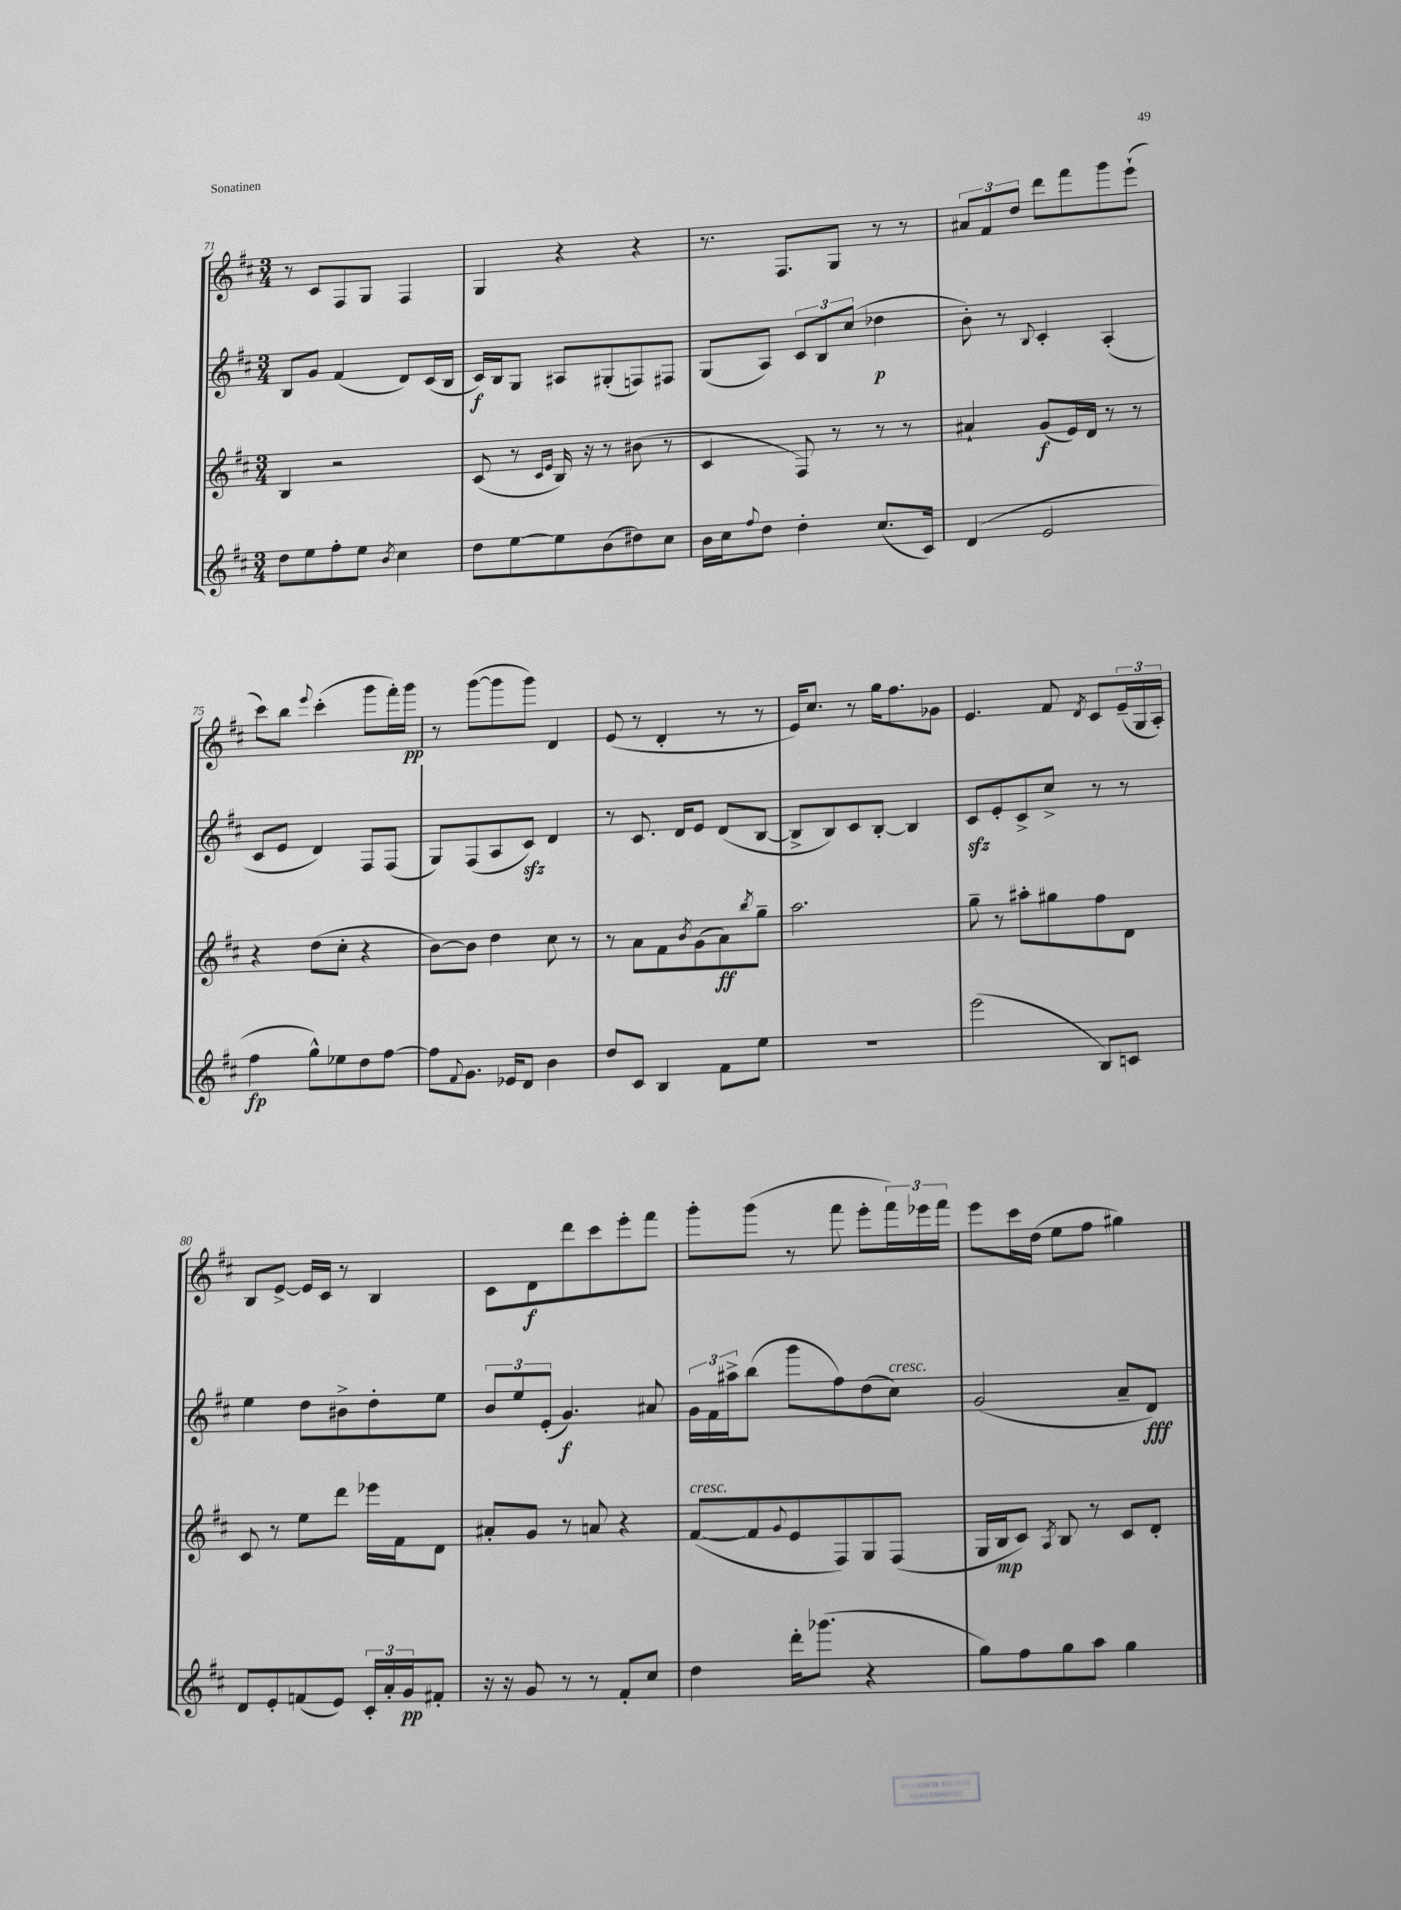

**kern	**dynam	**kern	**dynam	**kern	**dynam	**kern	**dynam
*part4	*part4	*part3	*part3	*part2	*part2	*part1	*part1
*staff4	*staff4	*staff3	*staff3	*staff2	*staff2	*staff1	*staff1
*clefG2	*	*clefG2	*	*clefG2	*	*clefG2	*
*k[f#c#]	*	*k[f#c#]	*	*k[f#c#]	*	*k[f#c#]	*
*M3/4	*	*M3/4	*	*M3/4	*	*M3/4	*
=71	=71	=71	=71	=71	=71	=71	=71
8dd\L	.	4B/	.	8B/L	.	8r	.
8ee\	.	.	.	8g/J	.	8c#/L	.
8ff#'\	.	2r	.	(4f#/	.	8F#/	.
8ee\J	.	.	.	.	.	8G/J	.
8qb/	.	.	.	.	.	.	.
4cc#\	.	.	.	8d/L)	.	4F#/	.
.	.	.	.	(16c#/L	.	.	.
.	.	.	.	16B/JJ	.	.	.
=72	=72	=72	=72	=72	=72	=72	=72
8dd\L	.	(8c#/	.	16c#/LL)	f	4G/	.
.	.	.	.	16B/J	.	.	.
[8ee\	.	8r	.	8G/J	.	.	.
.	.	16qqc#/LL	.	.	.	.	.
.	.	16qqe/JJ	.	.	.	.	.
8ee\]	.	16B/)	.	8A#X/L	.	4r	.
.	.	16r	.	.	.	.	.
(8b\	.	8r	.	(8G#X'/	.	.	.
8dd#X\)	.	(8b#X\	.	8Fn/)	.	4r	.
8cc#\J	.	8r	.	8F#X/J	.	.	.
=73	=73	=73	=73	=73	=73	=73	=73
16b\LL	.	4c#/	.	(8G/L	.	8.r	.
16cc#\J	.	.	.	.	.	.	.
8qqff#/	.	.	.	.	.	.	.
8dd\J	.	.	.	8A/J)	.	.	.
.	.	.	.	.	.	8.F#/L	.
4dd'\	.	8F#/)	.	12c#/L	.	.	.
.	.	.	.	12B/	.	.	.
.	.	8r	.	.	.	8G/J	.
.	.	.	.	(12cc#/J	.	.	.
(8.cc#/L	.	8r	.	4dd-X\	p	8r	.
.	.	8r	.	.	.	8r	.
16c#/Jk)	.	.	.	.	.	.	.
=74	=74	=74	=74	=74	=74	=74	=74
(4d/	.	4a#X`/	.	8b'\)	.	12a#X/L	.
.	.	.	.	.	.	12f#/	.
.	.	.	.	8r	.	.	.
.	.	.	.	.	.	12dd/J	.
.	.	.	.	8qqB/	.	.	.
2e/	.	(8g/L	f	4c#'/	.	8ddd\L	.
.	.	16e/L)	.	.	.	8fff#\	.
.	.	16d/JJ	.	.	.	.	.
.	.	8r	.	(4A'/	.	8ggg\	.
.	.	8r	.	.	.	(8eee`\J	.
!!LO:LB:g=z
=75	=75	=75	=75	=75	=75	=75	=75
4ff#\	fp	4r	.	8c#/L	.	8ccc#\L)	.
.	.	.	.	8e/J	.	8bb\J	.
.	.	.	.	.	.	8qqeee/	.
8gg^^\L)	.	(8dd\L	.	4d/)	.	(4ccc#'\	.
8ee-X\	.	8cc#'\J	.	.	.	.	.
8dd\	.	4r	.	8F#/L	.	8ggg\L	.
[8ff#\J	.	.	.	(8F#/J	.	16fff#'\L)	.
.	.	.	.	.	.	16ggg\JJ	pp
=76	=76	=76	=76	=76	=76	=76	=76
8ff#\L]	.	[8b\L)	.	8G/L)	.	8r	.
8qqf#/	.	.	.	.	.	.	.
8.g\J	.	8b\J]	.	(8F#/	.	([8ggg\L	.
.	.	4dd\	.	8A/	.	8ggg\]	.
16e-X/KL	.	.	.	.	.	.	.
8d/J	.	.	.	8c#zz/J)	.	8ggg\J)	.
4b\	.	8cc#\	.	4d/	.	4d/	.
.	.	8r	.	.	.	.	.
=77	=77	=77	=77	=77	=77	=77	=77
8dd/L	.	8r	.	8r	.	(8e/	.
8c#/J	.	8a\L	.	8.c#/	.	8r	.
4B/	.	8f#\	.	.	.	4d'/	.
.	.	.	.	16d/KL	.	.	.
.	.	8qb/	.	.	.	.	.
.	.	(8g\	.	8e/J	.	.	.
8f#\L	.	8a\)	ff	(8d/L	.	8r	.
.	.	8qbb/	.	.	.	.	.
8ee\J	.	8gg~\J	.	[8B/J	.	8r	.
=78	=78	=78	=78	=78	=78	=78	=78
2.r	.	2.aa\	.	8B^/L]	.	16e/KL)	.
.	.	.	.	.	.	8.cc#/J	.
.	.	.	.	8B/)	.	.	.
.	.	.	.	8c#/	.	8r	.
.	.	.	.	[8B'/J	.	16gg\KL	.
.	.	.	.	.	.	8.ff#\	.
.	.	.	.	4B/]	.	.	.
.	.	.	.	.	.	8g-X\J	.
=79	=79	=79	=79	=79	=79	=79	=79
(2eee\	.	8gg~\	.	8c#zz/L	.	4.e/	.
.	.	8r	.	8e'/	.	.	.
.	.	8aa#X'\L	.	8c#^/	.	.	.
.	.	8gg#X\	.	8cc#^/J	.	8f#/	.
.	.	.	.	.	.	8qd/	.
8B/L)	.	8ff#\	.	8r	.	8c#/L	.
8cn/J	.	8d\J	.	8r	.	(24e~/L	.
.	.	.	.	.	.	24G/	.
.	.	.	.	.	.	24A'/JJ)	.
!!LO:LB:g=z
=80	=80	=80	=80	=80	=80	=80	=80
8d/L	.	8c#/	.	4ee\	.	8B/L	.
8e'/	.	8r	.	.	.	[8e^/J	.
(8fn/	.	8ee\L	.	8dd\L	.	16e/LL]	.
.	.	.	.	.	.	16c#/JJ	.
8e/J)	.	8ddd\J	.	8b#X^\	.	8r	.
24c#'/LL	.	16eee-X\LL	.	8dd'\	.	4B/	.
24a'/	.	.	.	.	.	.	.
.	.	16f#\J	.	.	.	.	.
24g/J	pp	.	.	.	.	.	.
8f#X'/J	.	8d\J	.	8ee\J	.	.	.
=81	=81	=81	=81	=81	=81	=81	=81
16r	.	8a#X'/L	.	12b/L	.	8c#\L	.
16r	.	.	.	.	.	.	.
.	.	.	.	12ee/	.	.	.
8g/	.	8g/J	.	.	.	8d\	f
.	.	.	.	(12e'/J	.	.	.
8r	.	8r	.	4.g/)	f	8ddd\	.
8r	.	8an/	.	.	.	8ccc#\	.
8f#'/L	.	4r	.	.	.	8eee'\	.
8cc#/J	.	.	.	8a#X/	.	8fff#\J	.
=82	=82	=82	=82	=82	=82	=82	=82
!	!	!LO:TX:a:i:t=cresc.	!	!	!	!	!
4dd\	.	([8f#/L	.	24g\LL	.	8ggg'\L	.
.	.	.	.	24f#\	.	.	.
.	.	.	.	24aa#X^\J	.	.	.
.	.	8f#/]	.	(8bb\J	.	(8ggg\J	.
.	.	8qqg/	.	.	.	.	.
16ddd'\KL	.	8e/	.	8ggg\L	.	8r	.
(8.ggg-X\J	.	.	.	.	.	.	.
.	.	8F#/)	.	8ff#\)	.	8fff#\	.
4r	.	8G/	.	(8dd\	.	8eee'\L	.
!	!	!	!	!LO:TX:a:i:t=cresc.	!	!	!
.	.	(8F#/J	.	8cc#\J)	.	24fff#\L)	.
.	.	.	.	.	.	24eee-X\	.
.	.	.	.	.	.	24fff#\JJ	.
=83	=83	=83	=83	=83	=83	=83	=83
8gg\L)	.	16G/LL	.	(2g/	.	8eee\L	.
.	.	16B/J	mp	.	.	.	.
8ff#\	.	8c#/J)	.	.	.	16ccc#\L	.
.	.	.	.	.	.	(16dd\JJ	.
.	.	8qA/	.	.	.	.	.
8gg\	.	8B/	.	.	.	8ee\L	.
8aa\J	.	8r	.	.	.	8ff#\J	.
4gg\	.	8c#/L	.	8a~/L	.	4gg#X\)	.
.	.	8d'/J	.	8d/J)	fff	.	.
==	==	==	==	==	==	==	==
*-	*-	*-	*-	*-	*-	*-	*-
